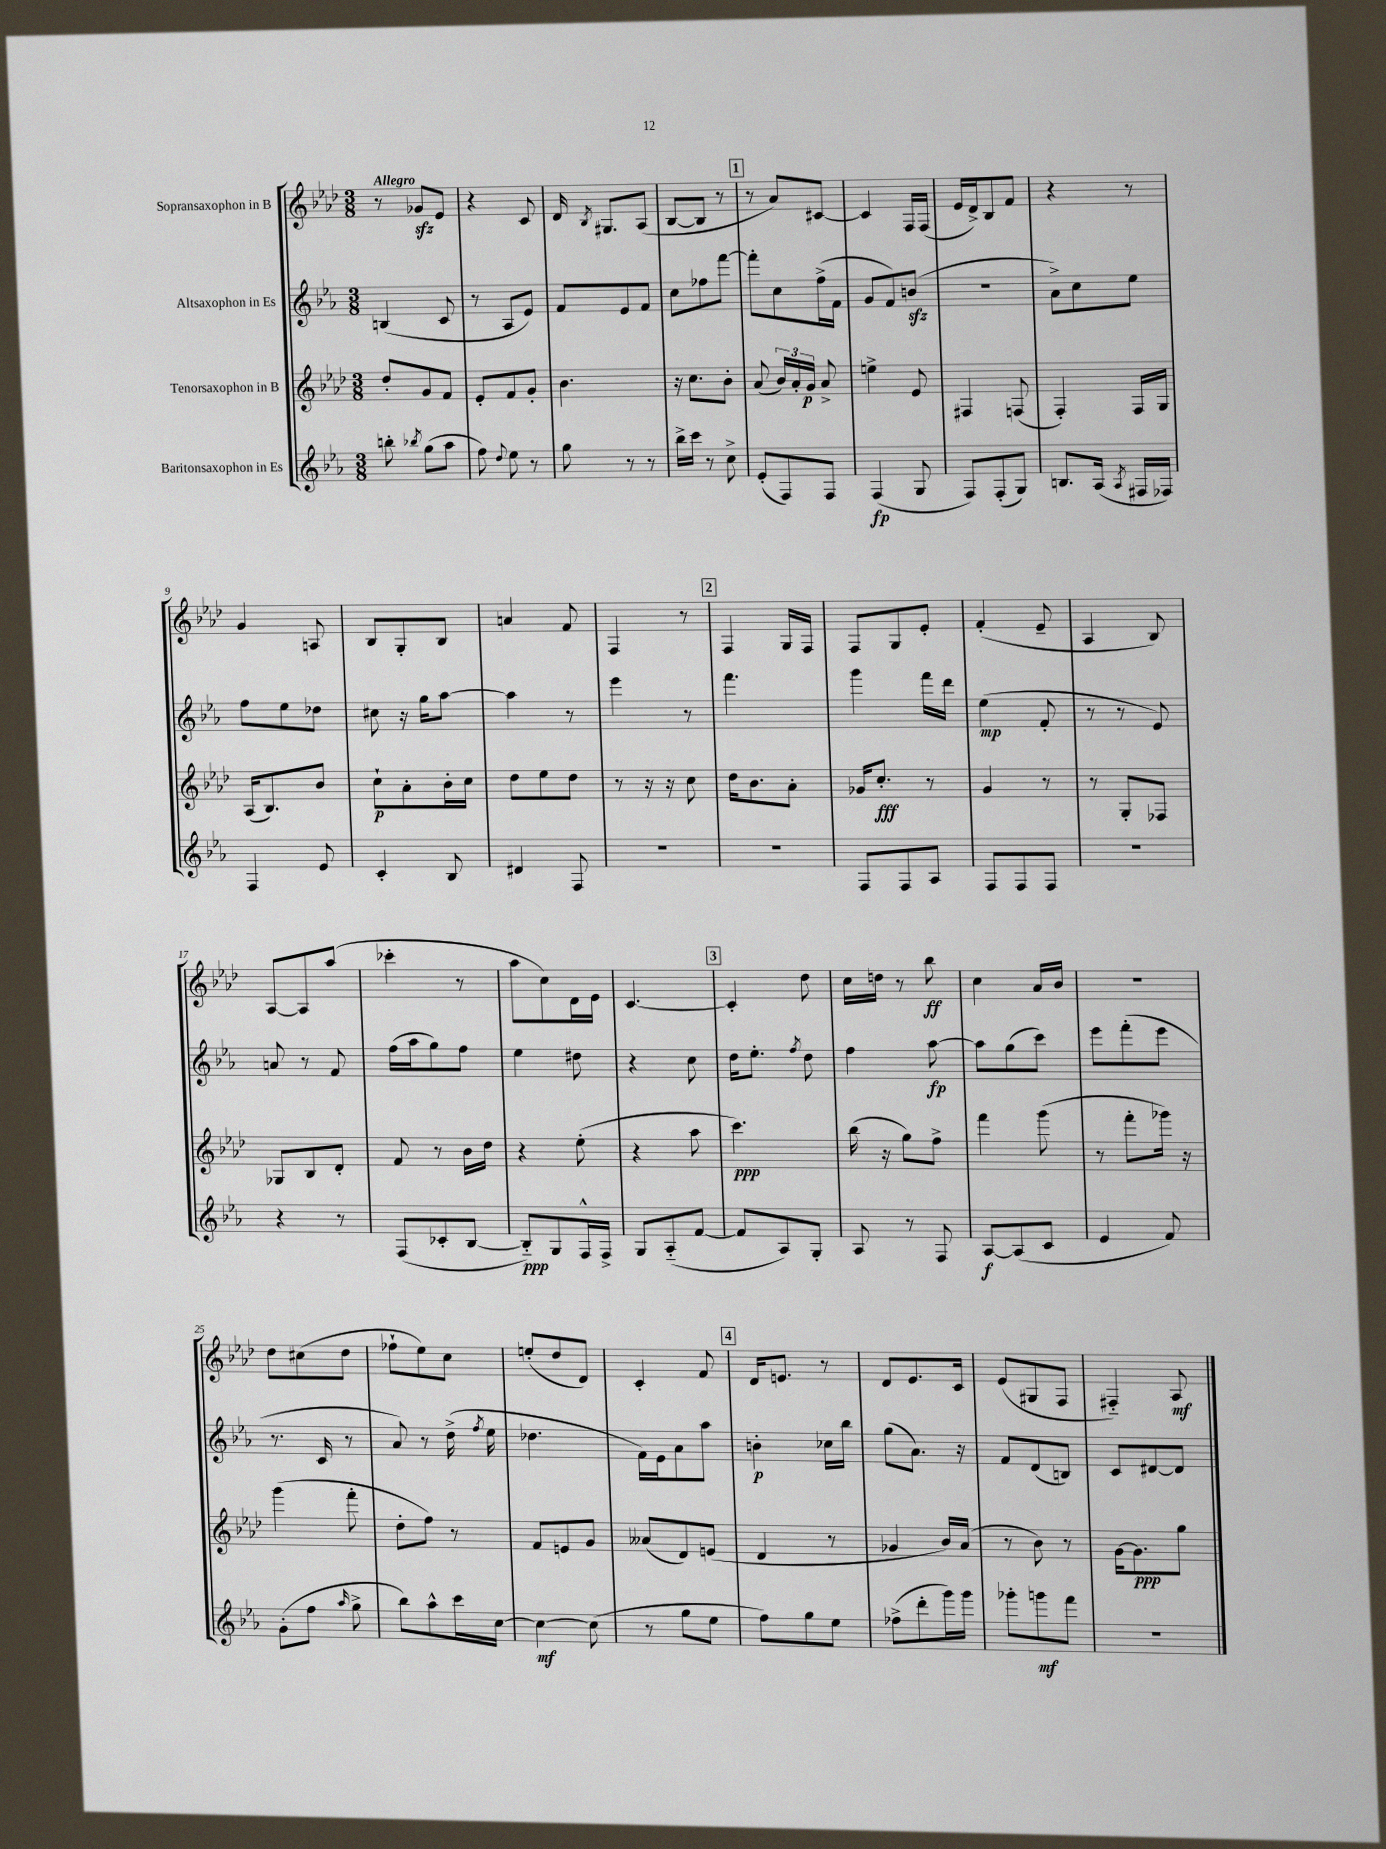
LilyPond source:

<<
\new StaffGroup <<
\new Staff = "s0" \with { instrumentName = "Sopransaxophon in B" } {
    \clef treble \key aes \major \numericTimeSignature \time 3/8 \tempo "Allegro"
    \autoBeamOff r8 ges'8[\sfz ees'8] |
    r4 c'8 |
    des'16 \acciaccatura { bes8 } gis8.[ aes8]( |
    bes8[~ bes8] r8 |
    \mark \markup { \box "1" } r8 aes'8[) cis'8]~ |
    cis'4 f16[ f16]( |
    ees'16[ des'16->) bes8 f'8] |
    r4 r8 |
    g'4 a8 |
    bes8[ g8-. bes8] |
    a'4 f'8 |
    f4 r8 |
    \mark \markup { \box "2" } f4 g16[ f16] |
    f8[ g8 ees'8]-. |
    f'4-.( ees'8-- |
    aes4 bes8) |
    aes8[~ aes8 aes''8]( |
    ces'''4-. r8 |
    aes''8[ c''8) des'16 ees'16] |
    c'4.~ |
    \mark \markup { \box "3" } c'4-. des''8 |
    c''16[ d''16] r8 bes''8\ff |
    c''4 aes'16[ bes'16] |
    R4. |
    des''8[ cis''8( des''8] |
    fes''8[-! ees''8) c''8] |
    e''8[-.( des''8 des'8]) |
    c'4-. f'8 |
    \mark \markup { \box "4" } des'16[ e'8.] r8 |
    des'8[ ees'8. c'16] |
    ees'8[( gis8 f8] |
    fis4-_) aes8\mf \bar "|." |
}
\new Staff = "s1" \with { instrumentName = "Altsaxophon in Es" } {
    \clef treble \key ees \major \numericTimeSignature \time 3/8
    \autoBeamOff b4( c'8 |
    r8 aes8[ ees'8]) |
    f'8[ ees'8 f'8] |
    c''8[ fes''8 f'''8]~ |
    \mark \markup { \box "1" } f'''8[-. c''8 f''16->( f'16] |
    g'8[ f'8) b'8]\sfz( |
    R4. |
    aes'8[->) c''8 ees''8] |
    f''8[ ees''8 des''8] |
    cis''8 r16 g''16[ aes''8]~ |
    aes''4 r8 |
    ees'''4 r8 |
    \mark \markup { \box "2" } f'''4. |
    g'''4 f'''16[ d'''16] |
    ees''4\mp( f'8-. |
    r8 r8 ees'8) |
    a'8 r8 f'8 |
    f''16[( aes''16 g''8) f''8] |
    ees''4 dis''8 |
    r4 c''8 |
    \mark \markup { \box "3" } d''16[ ees''8.]-. \acciaccatura { f''8 } d''8 |
    f''4 aes''8~\fp |
    aes''8[ g''8( c'''8]) |
    ees'''8[ f'''8-.( ees'''8] |
    r8. c'16 r8 |
    aes'8) r8 d''16->( \acciaccatura { f''8 } ees''16 |
    des''4. |
    f'16[) ees'16 aes'8 aes''8] |
    \mark \markup { \box "4" } b'4-.\p ces''16[ bes''16] |
    g''8[( aes'8.]) r16 |
    f'8[ d'8( b8]) |
    c'8[ dis'8~ dis'8] \bar "|." |
}
\new Staff = "s2" \with { instrumentName = "Tenorsaxophon in B" } {
    \clef treble \key aes \major \numericTimeSignature \time 3/8
    \autoBeamOff des''8[-. g'8 f'8] |
    ees'8[-. f'8 g'8]-. |
    bes'4. |
    r16 c''8.[ bes'8]-. |
    \mark \markup { \box "1" } aes'8( \tuplet 3/2 { bes'16[) aes'16-. g'16]\p } aes'8-> |
    e''4-> ees'8 |
    fis4 f8( |
    f4-.) f16[ g16] |
    aes16[( bes8.) bes'8] |
    c''8[-!\p aes'8-. bes'16-. c''16] |
    des''8[ ees''8 des''8] |
    r8 r16 r16 c''8 |
    \mark \markup { \box "2" } des''16[ bes'8. aes'8]-. |
    ges'16[ c''8.]-.\fff r8 |
    g'4 r8 |
    r8 g8[-. fes8] |
    ges8[ bes8 des'8]-. |
    f'8 r8 bes'16[ des''16] |
    r4 ees''8-.( |
    r4 aes''8 |
    \mark \markup { \box "3" } c'''4.\ppp) |
    bes''16( r16 g''8[) f''8]-> |
    f'''4 g'''8( |
    r8 f'''8[-. ges'''16]) r16 |
    g'''4( f'''8-. |
    des''8[-. f''8]) r8 |
    f'8[ e'8 g'8] |
    aeses'8[( des'8) e'8]( |
    \mark \markup { \box "4" } des'4 r8 |
    ges'4 bes'16[) aes'16]( |
    r8 bes'8) r8 |
    g'16[~ g'8.\ppp g''8] \bar "|." |
}
\new Staff = "s3" \with { instrumentName = "Baritonsaxophon in Es" } {
    \clef treble \key ees \major \numericTimeSignature \time 3/8
    \autoBeamOff b''8-. \acciaccatura { bes''8 } g''8[( aes''8] |
    f''8) \appoggiatura { d''8 } ees''8 r8 |
    g''8 r8 r8 |
    bes''16[-> c'''16] r8 c''8-> |
    \mark \markup { \box "1" } ees'8[-.( f8) f8] |
    f4\fp( g8 |
    f8[) f8-.( g8]) |
    b8.[ aes16]( \acciaccatura { aes8 } fis16[ fes16]) |
    f4 ees'8 |
    c'4-. bes8 |
    dis'4 f8 |
    R4. |
    \mark \markup { \box "2" } R4. |
    f8[ f8 aes8] |
    f8[ f8 f8] |
    R4. |
    r4 r8 |
    f8[( ces'8-. bes8]~ |
    bes8[-_\ppp) g8 f16-^ f16]-> |
    g8[ aes8-_( f'8]~ |
    \mark \markup { \box "3" } f'8[ aes8) g8]-. |
    aes8 r8 f8 |
    aes8[~\f aes8( c'8] |
    ees'4 f'8) |
    g'8[-.( f''8] \grace { aes''16 } g''8-> |
    bes''8[) aes''8-^ c'''16 c''16]~ |
    c''4~\mf c''8( |
    r8 g''8[ ees''8] |
    \mark \markup { \box "4" } f''8[) g''8 ees''8] |
    fes''8[->( d'''8-. g'''16) g'''16] |
    ges'''8[-. g'''8\mf f'''8] |
    r4. \bar "|." |
}
>>
>>
